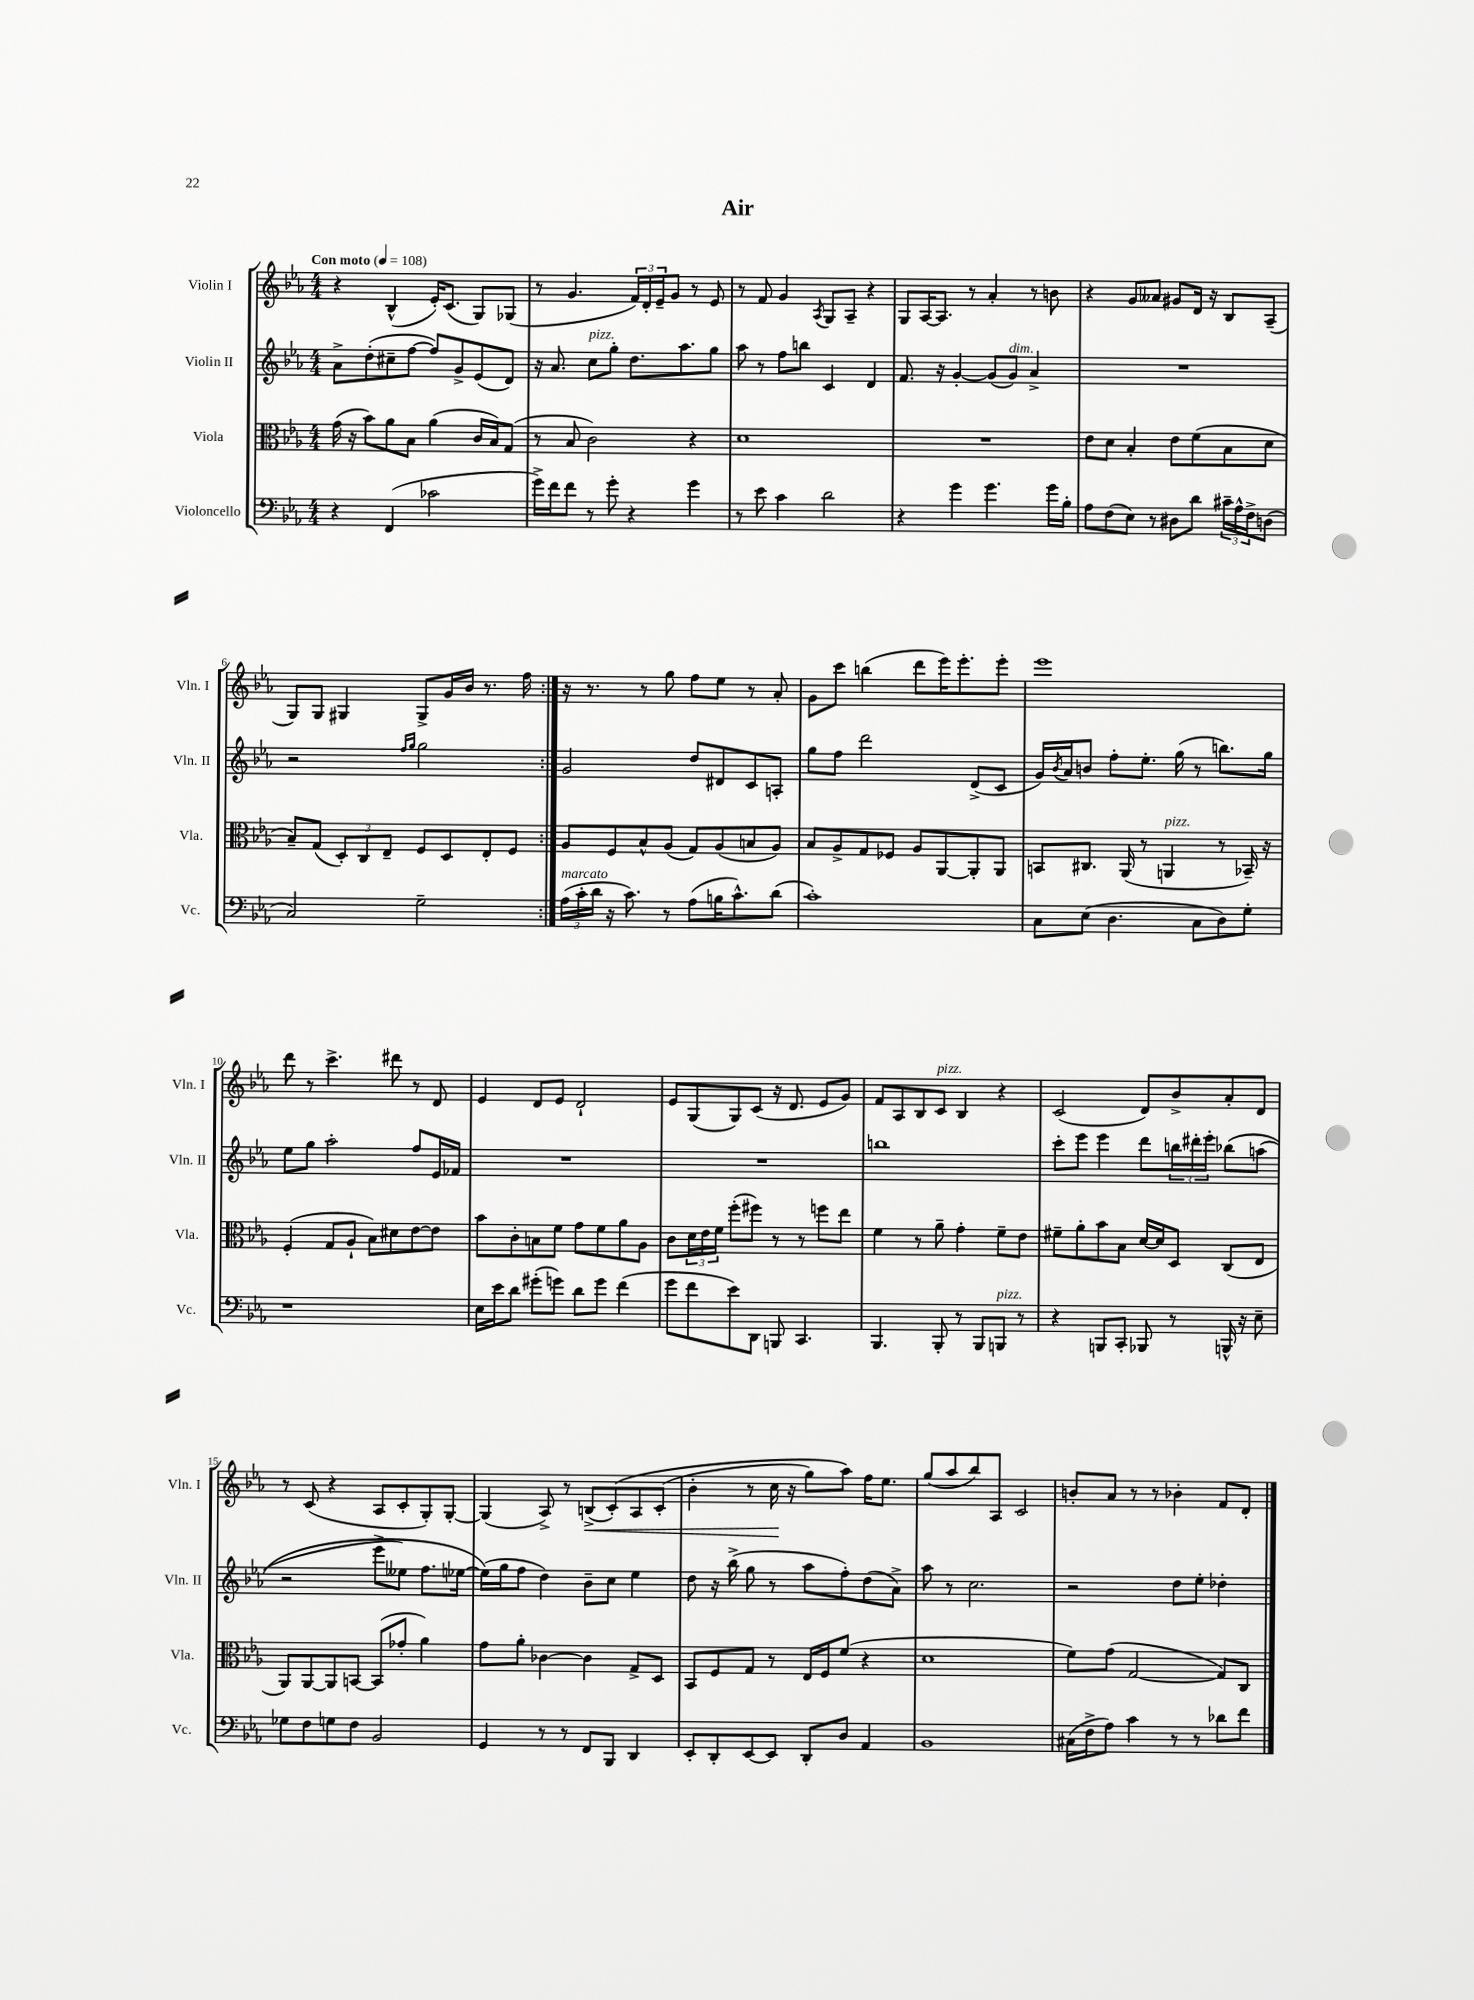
\header { title = "Air" }
<<
\new StaffGroup <<
\new Staff = "s0" \with { instrumentName = "Violin I" shortInstrumentName = "Vln. I" } {
    \clef treble \key ees \major \numericTimeSignature \time 4/4 \tempo "Con moto" 4 = 108
    \repeat volta 2 { r4 bes4-^( ees'16-.) c'8.( g8) ges8( |
    r8 g'4. \tuplet 3/2 { f'16) d'16-. ees'16-- } g'8 r8 ees'8 |
    r8 f'8 g'4 \acciaccatura { aes8 } g8 aes8-- r4 |
    g8 aes16~ aes8. r8 aes'4-. r8 b'8 |
    r4 g'8 aeses'8 gis'8 d'16 r16 bes8 aes8--( |
    g8) g8 gis4 gis8-> g'16 bes'16 r8. f''16 | }
    r16 r8. r8 g''8 f''8 ees''8 r8 aes'8-. |
    g'8 c'''8 b''4( d'''8 ees'''16) ees'''8.-. ees'''8-. |
    ees'''1 |
    d'''8 r8 c'''4.-> dis'''8 r8 d'8 |
    ees'4 d'8 ees'8 d'2-! |
    ees'8 g8( g8) c'8( r16 d'8. ees'8 g'8) |
    f'8 aes8 bes8 c'8^\markup { \italic "pizz." } bes4 r4 |
    c'2( d'8) bes'8-> aes'8-. d'8 |
    r8 c'8( r4 aes8 c'8-. g8-.) g8~-. |
    g4( aes8->) r8 b8->\<( c'8-.)\( aes8 c'8-.( |
    bes'4-. r8 c''16\! r16 g''8) aes''8\) f''16 ees''8. |
    g''8( aes''8 bes''8) aes8 c'2 |
    b'8-. aes'8 r8 r8 bes'4-. f'8 d'8-. \bar "|." |
}
\new Staff = "s1" \with { instrumentName = "Violin II" shortInstrumentName = "Vln. II" } {
    \clef treble \key ees \major \numericTimeSignature \time 4/4
    \repeat volta 2 { aes'8-> d''8-.( cis''8-- f''8~ f''8) g'8-> ees'8( d'8) |
    r16 aes'8. c''8^\markup { \italic "pizz." } g''8-. d''8. aes''8. g''8 |
    aes''8 r8 f''8 b''8 c'4 d'4 |
    f'8. r16 g'4~-. g'8( g'8^\markup { \italic "dim." }) aes'4-> |
    R1 |
    r2 \grace { f''16 g''16 } g''2 | }
    g'2 d''8 dis'8 c'8 a8-. |
    g''8 f''8 d'''2 d'8->( c'8 |
    g'16) \acciaccatura { bes'8 } aes'16 b'8 f''8-. ees''8.-. g''16( r8 b''8.) g''16 |
    ees''8 g''8 aes''2-. f''8 ees'16 fes'16 |
    R1 |
    R1 |
    b''1 |
    c'''8-. ees'''8 ees'''4 d'''8 \tuplet 3/2 { b''16 dis'''16-. ees'''16-. } bes''8\( a''8( |
    r2 ees'''8-> eeses''8) f''8. ees''16~ |
    ees''16(\) g''16 f''8 d''4) bes'8-- c''8 ees''4 |
    d''8 r16 bes''16->( g''8 r8 aes''8 f''8-.) d''8( aes'8->) |
    aes''8 r8 c''2. |
    r2 d''8 ees''8-. des''4-. \bar "|." |
}
\new Staff = "s2" \with { instrumentName = "Viola" shortInstrumentName = "Vla." } {
    \clef alto \key ees \major \numericTimeSignature \time 4/4
    \repeat volta 2 { g'16( r16 bes'8) aes'8 bes8 aes'4( c'16 bes16) g8( |
    r8 bes8 c'2) r4 |
    d'1 |
    R1 |
    ees'8 d'8 bes4-. ees'8 f'8( bes8 d'8 |
    bes8--) g8( \tuplet 3/2 { d8-.) c8 ees8-- } f8 d8 ees8-. f8 | }
    aes8 f8 bes8-^ aes8( g8) aes8( b8 aes8) |
    bes8 aes8-> g8 fes8 aes8 aes,8~ aes,8-. aes,8 |
    b,8 cis8. aes,16( r8 a,4^\markup { \italic "pizz." } r8 bes,16--) r16 |
    f4-.( g8 aes8-! bes8) dis'8 ees'8~ ees'8 |
    bes'8 c'8-. b8 f'8 g'8 f'8 aes'8 aes8 |
    c'8 \tuplet 3/2 { d'16 ees'16 f'16 } f''8-.( fis''8) r8 r8 f''8 ees''8 |
    f'4 r8 aes'8-- g'4-. f'8-- ees'8 |
    fis'8-- aes'8-. bes'8 bes8 d'16~ d'16 d8 c8( ees8 |
    aes,8) aes,8~ aes,8 b,8~ b,8( ges'8-. aes'4) |
    g'8 aes'8-. ces'4~ ces'4 g8-> d8 |
    bes,8 f8 g8 r8 ees16 f16 f'8( r4 |
    d'1 |
    f'8) g'8( g2~ g8) c8 \bar "|." |
}
\new Staff = "s3" \with { instrumentName = "Violoncello" shortInstrumentName = "Vc." } {
    \clef bass \key ees \major \numericTimeSignature \time 4/4
    \repeat volta 2 { r4 f,4( ces'2 |
    g'16->) f'16 f'8 r8 g'8-. r4 g'4 |
    r8 ees'8 c'4 d'2 |
    r4 g'4 g'4. g'16 bes16-. |
    aes8 f8( ees8) r8 dis8 d'8 \tuplet 3/2 { cis'16-- aes16-^ f16-> } d8( |
    c2) g2-- | }
    \tuplet 3/2 { aes16^\markup { \italic "marcato" }( c'16-. d'16 } r16 c'8.) r8 aes8( b16 c'8.-^) d'8( |
    c'1-.) |
    c8 ees8( d4. c8 d8) g8-. |
    r1 |
    ees16 ees'16 d'8 gis'8-.( g'8) d'8 g'8 f'4( |
    g'8 f'8 ees'8) d,8 b,,8 c,4. |
    bes,,4. bes,,8-. r8 bes,,8 b,,8^\markup { \italic "pizz." } r8 |
    r4 b,,8 c,8-. bes,,8 r8 b,,16-^ r16 ees8-- |
    ges8 f8 g8 f8 bes,2 |
    g,4 r8 r8 f,8 bes,,8 d,4 |
    ees,8-. d,8-. ees,8~ ees,8 d,8-. d8 aes,4 |
    bes,1 |
    cis16( f16-> aes8) c'4 r8 r8 des'8 f'8 \bar "|." |
}
>>
>>
